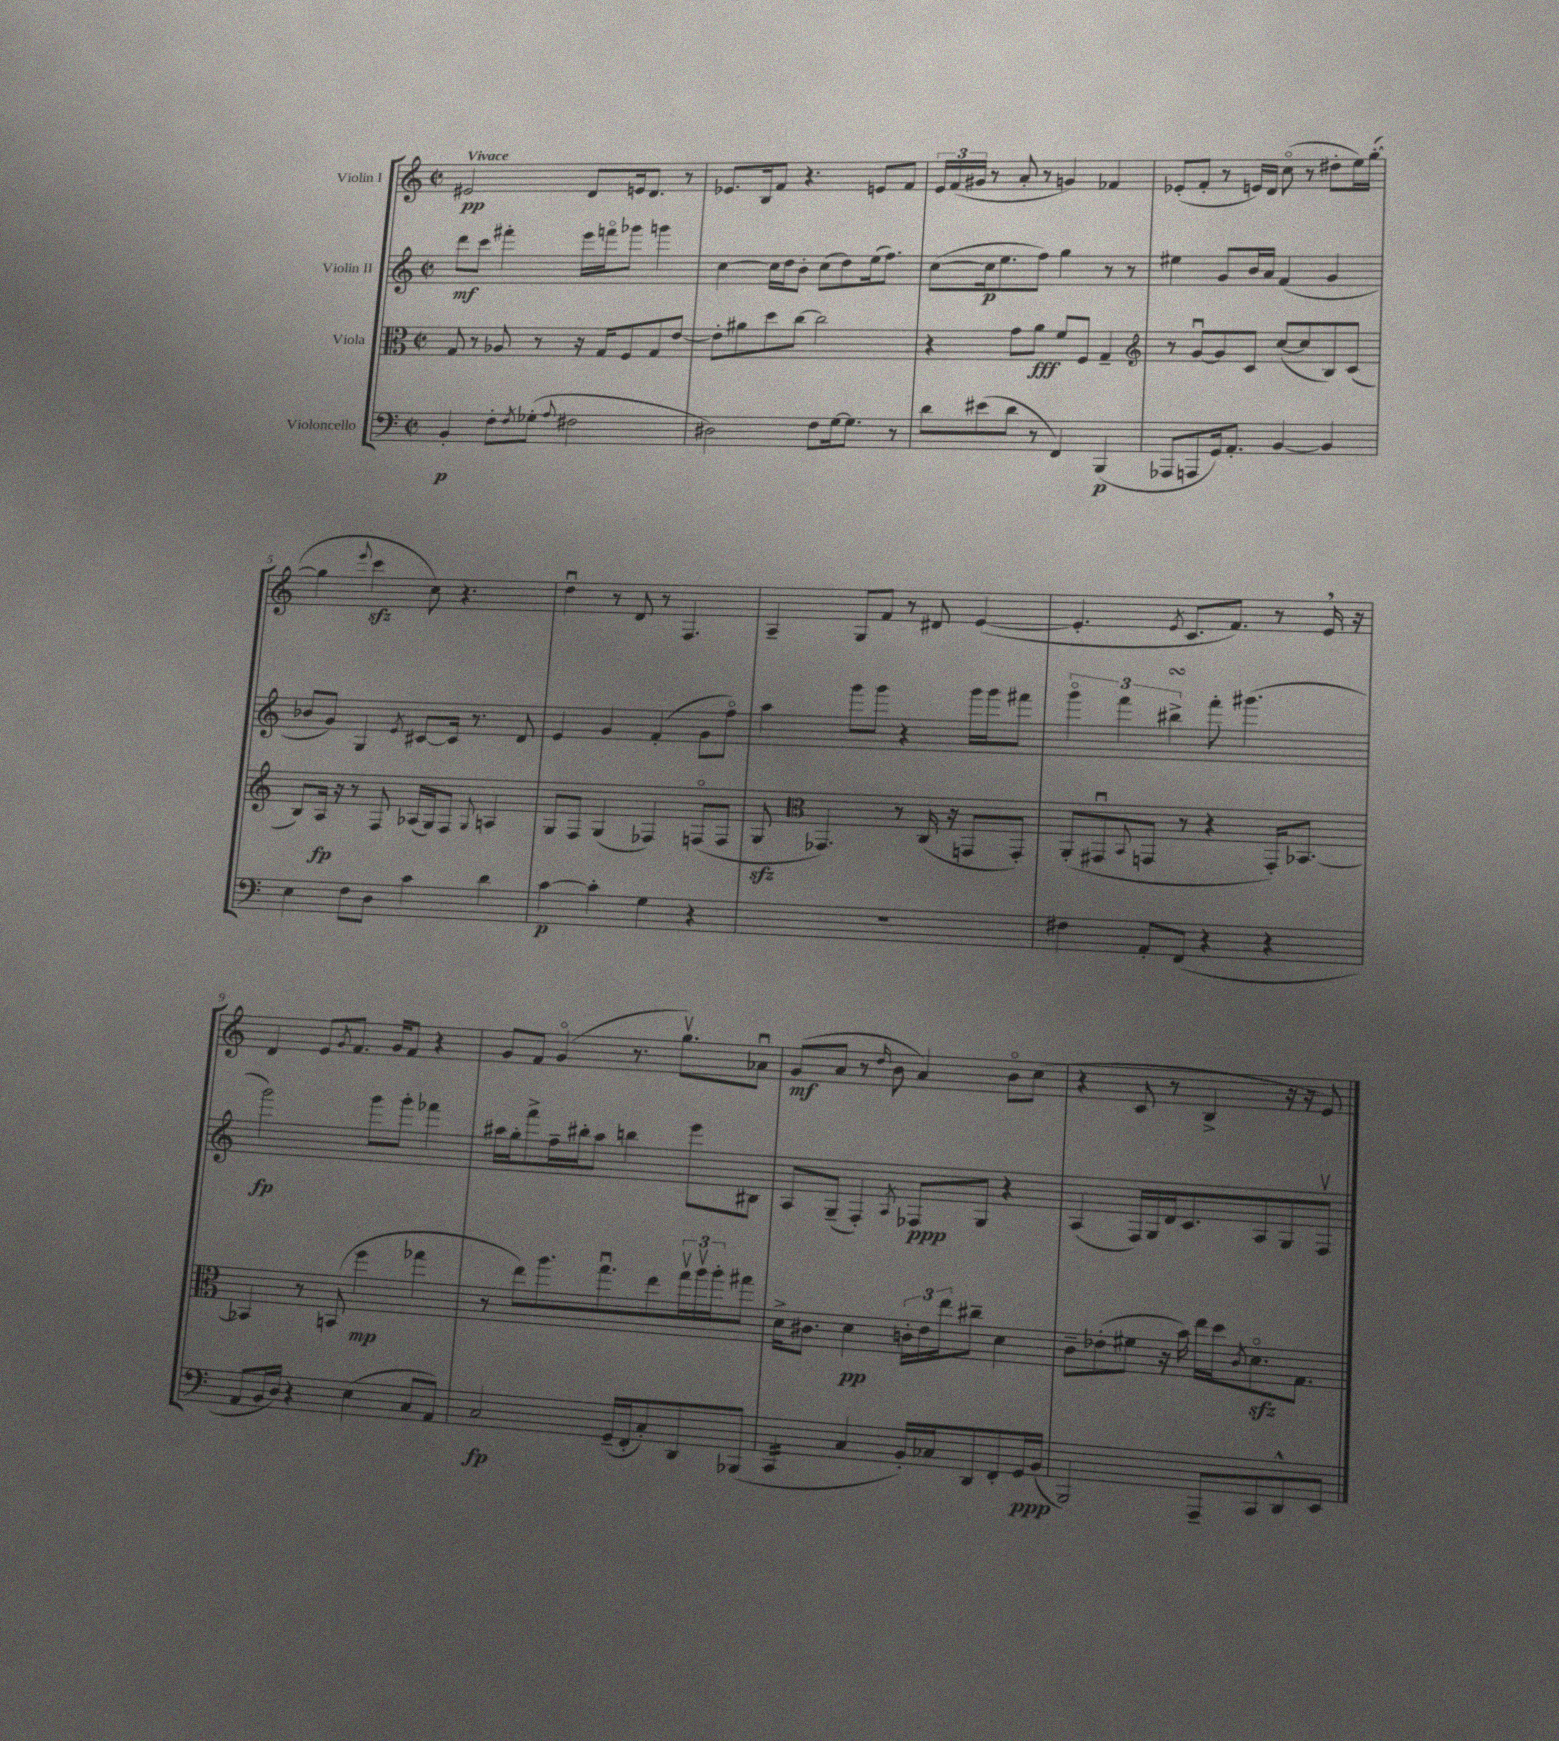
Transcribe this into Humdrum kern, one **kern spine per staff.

**kern	**kern	**kern	**kern
*staff4	*staff3	*staff2	*staff1
*clefF4	*clefC3	*clefG2	*clefG2
*k[]	*k[]	*k[]	*k[]
*M2/2	*M2/2	*M2/2	*M2/2
*met(c|)	*met(c|)	*met(c|)	*met(c|)
4BB'	8G	8ddd	2e#
.	8r	8ccc	.
8F'	8A-	4fff#'	.
8qF	.	.	.
(8G-'	8r	.	.
8qqA	.	.	.
2F#	16r	16eee	8d
.	16G	16fffo	.
.	8F	8ggg-	16e
.	.	.	8.d
.	8G	4ggg	.
.	[8e	.	8r
=	=	=	=
2D#)	8e']	[4cc	8.e-
.	8a#	.	.
.	.	.	16B
.	8dd	16cc]	8f
.	.	16dd	.
.	[8cc	8b'	4.r
8F	2cc]	(8cc	.
[16G	.	8dd)	.
8.G]	.	.	.
.	.	(16ee	8e
.	.	8.ff)	.
8r	.	.	8f
=	=	=	=
8d	4r	([8cc	24e
.	.	.	(24f
.	.	.	24g#
(8e#	.	16cc]	8r
.	.	8.ee	.
8d	8g	.	8a'
8r	8a	8ff)	8r
4FF)	8f	4gg	4g)
.	8F	.	.
(4BBB	4G~	8r	4f-
.	.	8r	.
=	=	=	=
*	*clefG2	*	*
8AAA-	8r	4ee#	(8e-'
8AAA	[8gu	.	8f'
16GG)	8g]	8g	8r
8.AA'	.	.	.
.	8c	16b	16e)
.	.	16a	16d
[4BB	([8cc	(4f	(8cco
.	8cc]	.	8r
4BB]	8B)	4g	8dd#'
.	(8c	.	16ee)
.	.	.	([16gg'
=	=	=	=
4E	8B)	8b-	4gg]
.	16A	8g)	.
.	16r	.	.
.	.	.	8qqeee
8F	8r	4G	4ccc
8D	8F	.	.
.	.	8qe	.
4c	(16A-	[8c#	8cc)
.	16G)	.	.
.	8F	16c#]	4.r
.	.	8.r	.
.	8qqG	.	.
4d	4A	.	.
.	.	8d	.
=	=	=	=
[4c	8G	4e	4ddu
.	8F	.	.
4c']	(4G	4g	8r
.	.	.	8d
4G	4F-)	(4f'	8r
.	.	.	4.F
4r	(8Fo	8g	.
.	8F	8ffo)	.
=	=	=	=
1r	8G	4aa	4A~
*	*clefC3	*	*
.	4.GG-)	.	.
.	.	8ggg	8G
.	.	8ggg	8f
.	8r	4r	8r
.	(16C	.	8d#
.	16r	.	.
.	8GG	16ggg	([4e
.	.	16ggg	.
.	8GG')	8fff#	.
=	=	=	=
4F#	(8AA'	6gggo	4.e']
.	8GG#u	.	.
.	.	6fff	.
.	8qqBB	.	.
8AA'	8GG	.	.
.	.	6bb#^	.
.	.	.	8qe
(8FF	8r	.	8.c
4r	4r	8fff'	.
.	.	.	8.f)
.	.	(4.ggg#	.
4r	16GG')	.	8r
.	[8.BB-	.	.
.	.	.	16e
.	.	.	16r
=	=	=	=
8AA	4BB-]	2ggg)	4d
16BB	.	.	.
16D)	.	.	.
4r	8r	.	8e
.	.	.	8qg
.	(8BB	.	8.f
(4E	4ff	8ggg	.
.	.	.	16g
.	.	8ggg'	8f
8C	4gg-	4fff-	4r
8AA)	.	.	.
=	=	=	=
2C	8r	16aa#	8g
.	.	16gg'	.
.	8ee)	8fff^	8f
.	8.aa	16ff~	(4go
.	.	16bb#'	.
.	.	8aa#	.
.	8.ggu	.	.
(16GG~	.	4bb	8.r
16FF'	.	.	.
8C')	8ee	.	.
.	.	.	8.ggv)
8DD	24ggv	8eee	.
.	24aav	.	.
.	24aa'	.	.
(8BBB-	8gg#	8B#	8a-u
=	=	=	=
4CC	16d^	8A	(8g
.	8.c#	.	.
.	.	(8G~	8a
4C	4d	4F')	8r
.	.	.	16qqdd
.	.	.	8b
.	.	8qA	.
16BB')	24c'	8F-	4a)
.	24e	.	.
16C-	.	.	.
.	24ee	.	.
8DD	8cc#~	8G	.
8FF'	4d	4r	8bo
16GG	.	.	(8cc
(16BB	.	.	.
=	=	=	=
2BBB)	8c~	(4A	4r
.	(8e-'	.	.
.	8f#	16F)	8c
.	.	16G	.
.	16r	16d	8r
.	16b)	8.c	.
8AAA~	16ee	.	4B^
.	16dd	.	.
.	8qc	.	.
8CC	8.do	8A	.
8DD^^	.	8G	16r
.	8.G	.	16r
8EE	.	8Fv	8e)
==	==	==	==
*-	*-	*-	*-
